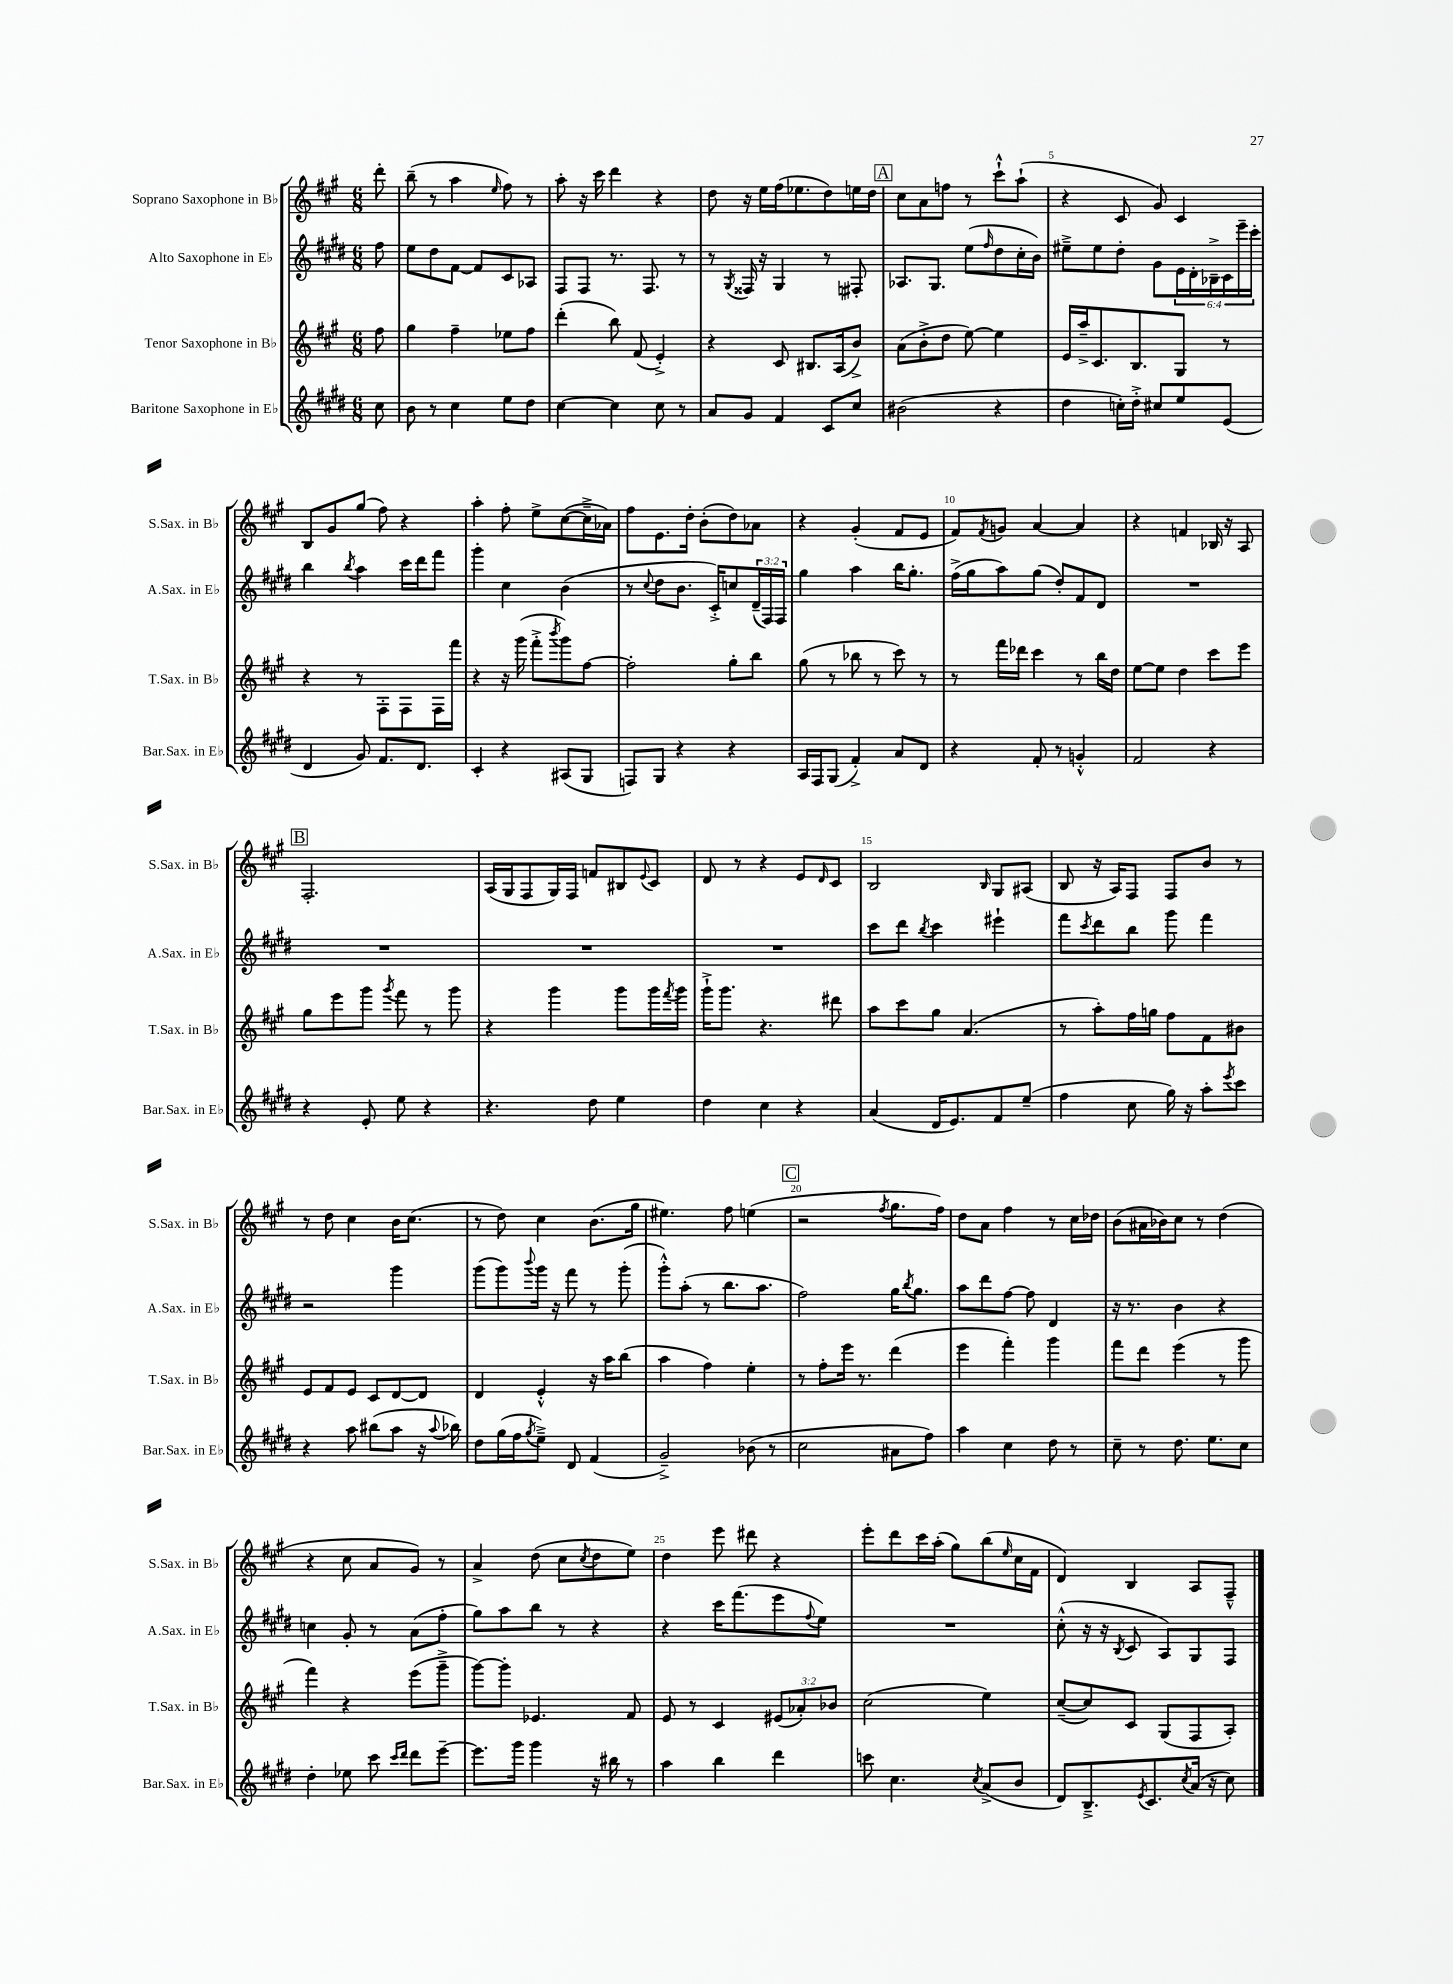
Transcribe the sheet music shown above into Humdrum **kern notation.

**kern	**kern	**kern	**kern
*staff4	*staff3	*staff2	*staff1
*clefG2	*clefG2	*clefG2	*clefG2
*k[f#c#g#d#]	*k[f#c#g#]	*k[f#c#g#d#]	*k[f#c#g#]
*M6/8	*M6/8	*M6/8	*M6/8
8cc#	8ff#	8ff#	8ddd'
=	=	=	=
8b	4gg#	8ee	(8bb~
8r	.	8dd#	8r
4cc#	4ff#~	[8f#	4aa
.	.	8f#]	.
.	.	.	16qqee
8ee	8ee-	8c#	8ff#)
8dd#	8ff#	8A-	8r
=	=	=	=
[4cc#	(4ddd'	8F#	8aa'
.	.	8F#	16r
.	.	.	16ccc#
4cc#]	8bb)	8.r	4ddd
.	(8f#	.	.
.	.	8.F#	.
8cc#	4e'^)	.	4r
8r	.	8r	.
=	=	=	=
8a	4r	8r	8dd
.	.	8qG#	.
8g#	.	16F##	16r
.	.	16r	16ee
4f#	8c#	4G#	(16ff#
.	.	.	8.ee-
.	8.B#	.	.
8c#	.	8r	8dd)
.	(16A	.	.
8cc#	8b^)	8F#'	16ee
.	.	.	16dd
=	=	=	=
(2b#	(8a	8.A-	8cc#
.	8b'^	.	8a
.	.	8.G#	.
.	8dd	.	8ff
.	[8ee)	(8ee	8r
.	.	16qqff#	.
4r	4ee]	8dd#	8ccc#`^^
.	.	16cc#'	(8aa`
.	.	16b)	.
=	=	=	=
4dd#	16e	8ee#~^	4r
.	16aa~^	.	.
.	8.c#	8ee#	.
16cc')	.	8dd#'	8c#
16dd#'^	8.B	.	.
8cc#	.	8g#	8g#)
8ee	8G#	24e	4c#
.	.	24d#'	.
.	.	24B-~^	.
(8e	8r	24c#	.
.	.	24eee~	.
.	.	24ccc#'	.
=	=	=	=
4d#	4r	4bb	8B
.	.	.	8g#
.	.	8qbb	.
8g#)	8r	4aa	(8gg#
8.f#	8F#'	.	8ff#)
.	8F#	16ccc#	4r
8.d#	.	16ddd#	.
.	16F#	8fff#	.
.	16fff#	.	.
=	=	=	=
4c#'	4r	4ggg#'	4aa'
4r	16r	4cc#	8ff#'
.	(16ggg#	.	.
.	8fff#'^	.	8ee^
.	8qbbb	.	.
(8A#	8ggg#)	(4b	([8cc#
8G#	[8ff#	.	16cc#~^]
.	.	.	16a-)
=	=	=	=
8F)	2ff#']	8r	8ff#
.	.	8qqcc#	.
8G#	.	8dd#	8.e
4r	.	8.b	.
.	.	.	16dd'
.	.	.	(8b'
.	.	16c#'^)	.
4r	8gg#'	8cc	8dd)
.	8bb	(24d#~	8a-
.	.	24F#)	.
.	.	24F#	.
=	=	=	=
16A	(8gg#	4gg#	4r
16F#	.	.	.
(8G#	8r	.	.
4f#'^)	8bb-	4aa	(4g#'
.	8r	.	.
8a	8ccc#)	16bb	8f#
.	.	8.gg#'	.
8d#	8r	.	8e
=	=	=	=
4r	8r	(16ff#^	8f#)
.	.	16gg#	.
.	.	.	8qf#
.	16fff#	8aa)	8g
.	16ddd-	.	.
8f#'	4ccc#	(8gg#	[4a
8r	.	8dd#')	.
4g'^^	8r	8f#	4a]
.	16bb	8d#	.
.	16dd	.	.
=	=	=	=
2f#	[8ee	2.r	4r
.	8ee]	.	.
.	4dd	.	4f
4r	8ccc#	.	16B-
.	.	.	16r
.	8eee	.	8A
=	=	=	=
4r	8gg#	2.r	2.F#'
.	8eee	.	.
8e'	8ggg#	.	.
.	8qggg#	.	.
8ee	8fff#	.	.
4r	8r	.	.
.	8ggg#	.	.
=	=	=	=
4.r	4r	2.r	(16A
.	.	.	16G#
.	.	.	8F#
.	4ggg#	.	16G#)
.	.	.	16F#
8dd#	.	.	8f
4ee	8ggg#	.	8B#
.	.	.	8qqe
.	16ggg#	.	8c#
.	8qfff#	.	.
.	16ggg#	.	.
=	=	=	=
4dd#	16ggg#`^	2.r	8d
.	8.ggg#	.	.
.	.	.	8r
4cc#	4.r	.	4r
4r	.	.	8e
.	.	.	16qqd
.	8ddd#	.	8c#
=	=	=	=
(4a	8aa	8ccc#	2B
.	8ccc#	8ddd#	.
.	.	8qbb	.
16d#	8gg#	4ccc#	.
8.e)	.	.	.
.	(4.a	.	.
.	.	.	16qqB
8f#	.	4eee#`	8G#
(8ee~	.	.	(8A#
=	=	=	=
4ff#	8r	8fff#	8B
.	.	8qccc#	.
.	8aa')	8ddd#	16r
.	.	.	16A)
8cc#	16ff#	8bb	8F#
.	16gg	.	.
16gg#)	8ff#	8ggg#	8F#
16r	.	.	.
8aa'	8f#	4fff#	8b
8qeee	.	.	.
8ccc#	8b#	.	8r
=	=	=	=
4r	8e	2r	8r
.	8f#	.	8dd
8aa	8e	.	4cc#
(8bb#	8c#	.	.
8aa	[8d	4ggg#	16b
.	.	.	(8.cc#
16r	8d]	.	.
8qqaa	.	.	.
16bb-)	.	.	.
=	=	=	=
8dd#	4d	(8ggg#	8r
(16gg#	.	8ggg#)	8dd)
16ff#	.	.	.
8qgg#	.	8qqbbb	.
8ee~^)	4e'^^	16ggg#	4cc#
.	.	16r	.
8d#	.	8fff#	.
(4f#	16r	8r	(8.b
.	16aa	.	.
.	(8bb	(8ggg#'	.
.	.	.	16gg#
=	=	=	=
2g#~^)	4aa	8ggg#'^^)	4.ee#)
.	.	(8aa'	.
.	4ff#)	8r	.
.	.	8.bb	8ff#
(8b-	4ee'	.	(4ee
.	.	8.aa	.
8r	.	.	.
=	=	=	=
2cc#	8r	2ff#)	2r
.	8ff#'	.	.
.	16eee	.	.
.	8.r	.	.
.	.	.	8qff#
8a#	(4ddd	16gg#	8.gg#
.	.	8qbb	.
.	.	8.gg#	.
8ff#)	.	.	.
.	.	.	16ff#)
=	=	=	=
4aa	4eee	8aa	8dd
.	.	8ddd#	8a
4cc#	4fff#')	[8ff#	4ff#
.	.	8ff#]	.
8dd#	4ggg#	4d#	8r
8r	.	.	16cc#
.	.	.	16dd-
=	=	=	=
8cc#~	8fff#	16r	(8b
.	.	8.r	.
8r	8ddd	.	16a#
.	.	.	16b-)
8.dd#	(4eee	4b	8cc#
.	.	.	8r
8.ee	.	.	.
.	8r	4r	(4dd
8cc#	8ggg#	.	.
=	=	=	=
4dd#'	4fff#)	4cc	4r
8ee-	4r	8g#'	8cc#
8ccc#	.	8r	8a
16qqccc#	.	.	.
16qqddd#	.	.	.
8ddd#	(8eee	(8a	8g#)
[8eee~	8ggg#~^	8ff#'	8r
=	=	=	=
8.eee]	[8ggg#)	8gg#)	4a^
.	8ggg#']	8aa	.
16ggg#	.	.	.
4ggg#	4.e-	8bb	(8dd
.	.	8r	8cc#
.	.	.	8qcc#
16r	.	4r	8dd
16bb#	.	.	.
8r	8f#	.	8ee)
=	=	=	=
4aa	8e	4r	4dd
.	8r	.	.
4bb	4c#	16ccc#	8eee
.	.	(8.fff#	.
.	.	.	8ddd#
4ddd#	(12e#	8eee	4r
.	12a-')	.	.
.	.	8qqff#	.
.	.	8ee)	.
.	12b-	.	.
=	=	=	=
8ccc	(2cc#	2.r	8eee'
4.cc#	.	.	8ddd
.	.	.	16ccc#
.	.	.	(16aa'
.	.	.	8gg#)
8qcc#	.	.	.
(8a^	4ee)	.	(8bb
.	.	.	16qqee
8b	.	.	16cc#
.	.	.	16f#
=	=	=	=
8d#)	([8cc#~	(8cc#'^^	4d)
8.B~^	8cc#])	16r	.
.	.	16r	.
.	.	8qB	.
.	8c#	8c#	4B
8qe	.	.	.
8.c#	.	.	.
.	(8G#	8A)	.
8qcc#	.	.	.
(16a	8F#	8G#	8A
16r	.	.	.
8cc#)	8A')	8F#	8F#~^^
==	==	==	==
*-	*-	*-	*-
